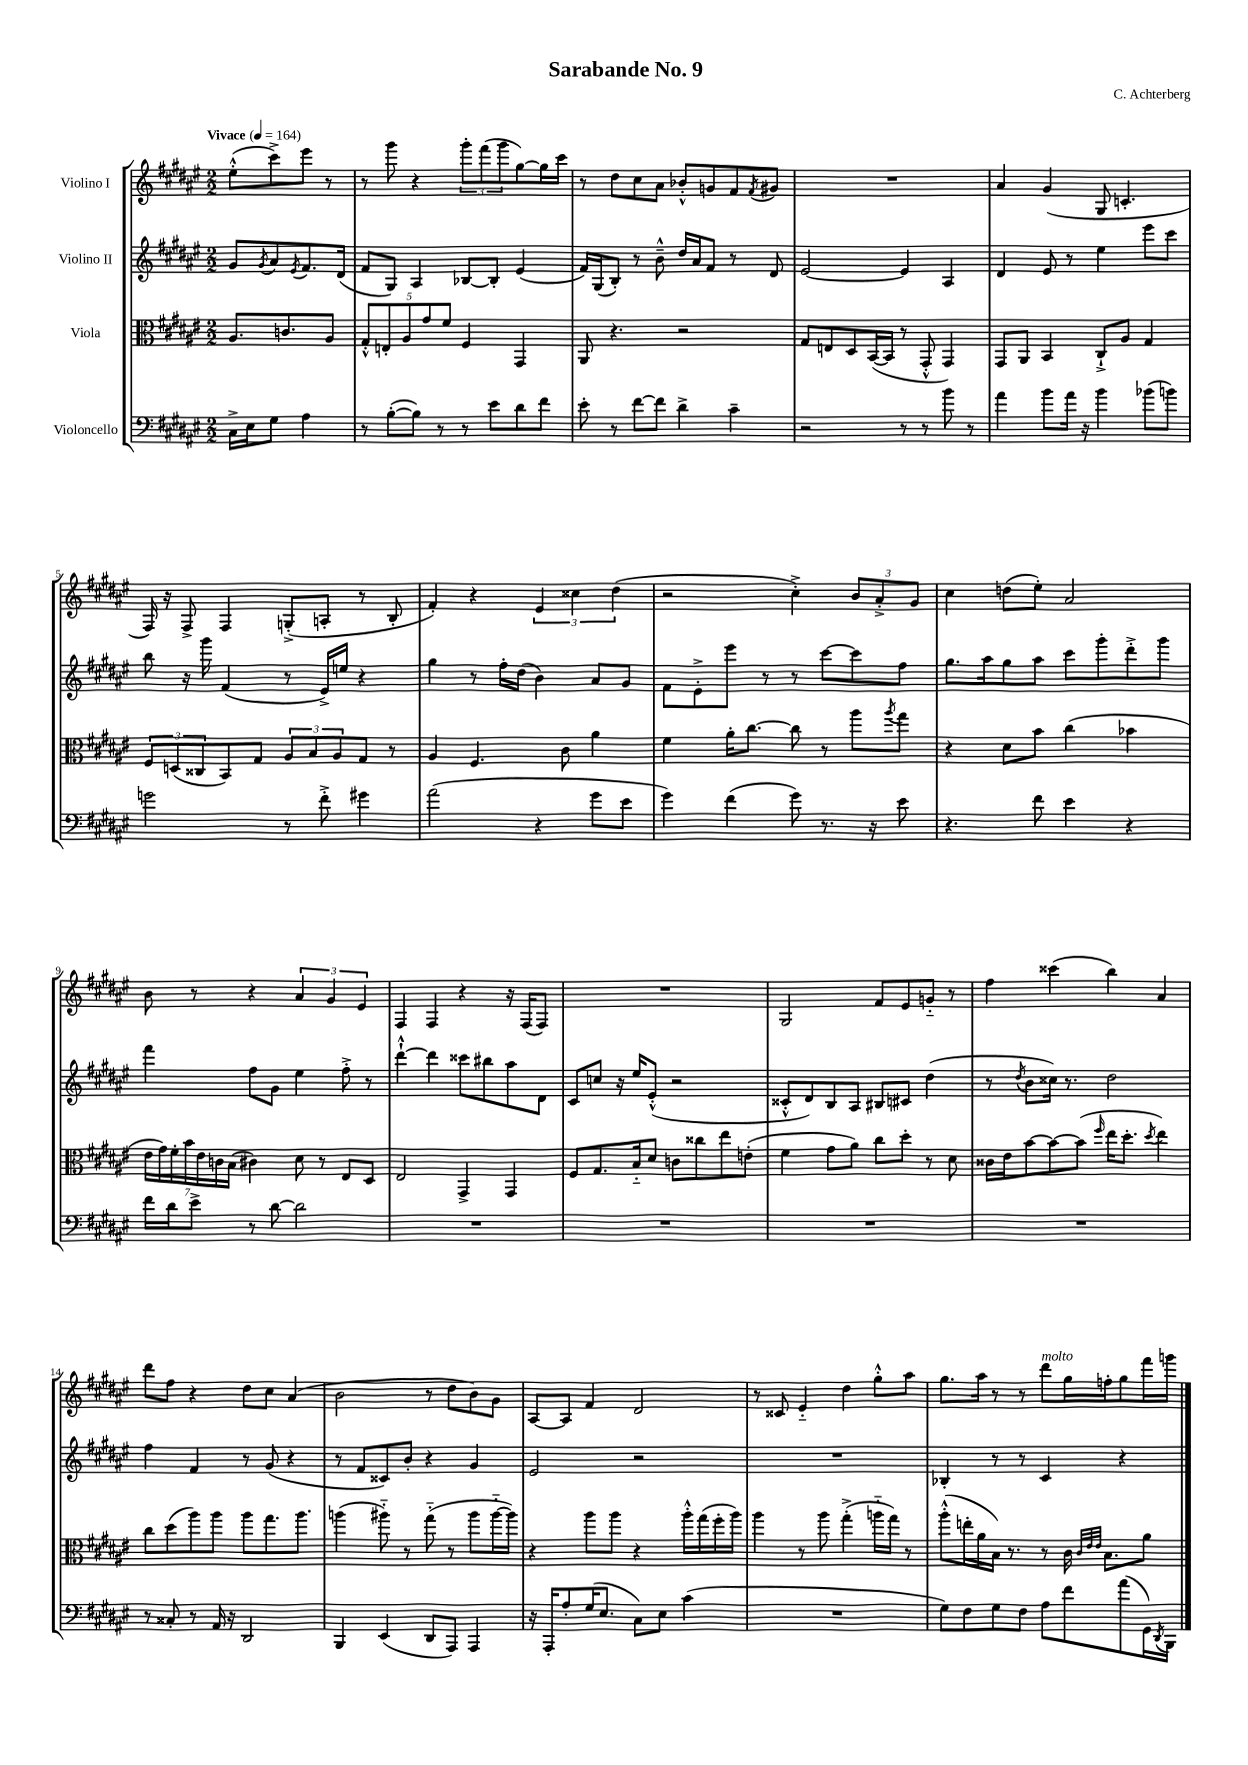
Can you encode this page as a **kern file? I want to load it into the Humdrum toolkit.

**kern	**kern	**kern	**kern
*part4	*part3	*part2	*part1
*staff4	*staff3	*staff2	*staff1
*I"Violoncello	*I"Viola	*I"Violino II	*I"Violino I
*clefF4	*clefC3	*clefG2	*clefG2
*k[f#c#g#d#a#e#]	*k[f#c#g#d#a#e#]	*k[f#c#g#d#a#e#]	*k[f#c#g#d#a#e#]
*M2/2	*M2/2	*M2/2	*M2/2
*MM164	*MM164	*MM164	*MM164
=	=	=	=
!	!	!	!LO:TX:a:B:t=Vivace
16C#^\LL	8.A#/L	8g#/L	(8ee#'^^\L
16E#\J	.	.	.
.	.	8qg#/	.
8G#\J	.	8a#/	8ccc#^\)
.	8.cn/	.	.
.	.	8qe#/	.
4A#\	.	8.f#/	8eee#\J
.	8A#/J	.	8r
.	.	(16d#/Jk	.
=1	=1	=1	=1
8r	10G#'^^/L	8f#/L	8r
.	10En'/	.	.
([8B'\L	.	8G#/J)	8ggg#\
.	10A#/	.	.
8B\J])	.	4A#/	4r
.	10g#/	.	.
8r	.	.	.
.	10f#/J	.	.
8r	4F#/	[8B-X/L	12ggg#'\L
.	.	.	(12fff#\
8e#\L	.	8B-'/J]	.
.	.	.	12ggg#\
8d#\	4GG#/	(4e#/	[8gg#\)
8f#\J	.	.	16gg#\L]
.	.	.	16ccc#\JJ
=2	=2	=2	=2
8e#'\	8AA#/	16f#/LL)	8r
.	.	(16G#/J	.
8r	4.r	8B'/J)	8dd#\L
[8f#\L	.	8r	8cc#\
8f#\J]	.	8b~^^\	8a#\J
4d#^\	2r	16dd#/LL	8b-X'^^/L
.	.	16a#/J	.
.	.	8f#/J	8gn/
4c#~\	.	8r	8f#/
.	.	.	8qf#/
.	.	8d#/	8g#X/J
=3	=3	=3	=3
2r	8G#/L	[2e#/	1r
.	8En/	.	.
.	8D#/	.	.
.	([16BB/L	.	.
.	16BB/JJ]	.	.
8r	8r	4e#/]	.
8r	8GG#'^^/	.	.
8b\	4GG#/)	4A#/	.
8r	.	.	.
=4	=4	=4	=4
4a#\	8GG#/L	4d#/	4a#/
.	8AA#/J	.	.
8b\L	4BB/	8e#/	(4g#/
16a#\Jk	.	8r	.
16r	.	.	.
4b\	8C#`^/L	4ee#\	8G#/
.	8A#/J	.	4.cn'/
(8b-X\L	4G#/	8eee#\L	.
8bn\J)	.	8ccc#\J	.
!!LO:LB:g=z
=5	=5	=5	=5
2gn\	12F#/L	8bb\	16F#/)
.	.	.	16r
.	(12Dn/	.	.
.	.	16r	8F#^/
.	12C##X/	.	.
.	.	16ggg#\	.
.	8BB/)	(4f#/	4F#/
.	8G#/J	.	.
8r	12A#/L	8r	(8Gn'^/L
.	12B/	.	.
8f#'^\	.	16e#^/LL)	8An'/J
.	12A#/	.	.
.	.	16een/JJ	.
4g#X\	8G#/J	4r	8r
.	8r	.	8B'/
=6	=6	=6	=6
(2a#\	4A#/	4gg#\	4f#'/)
.	4.F#/	8r	4r
.	.	16ff#'\LL	.
.	.	(16dd#\JJ	.
4r	.	4b\)	6e#/
.	8c#\	.	.
.	.	.	6cc##X\
8g#\L	4a#\	8a#/L	.
.	.	.	(6dd#\
8e#\J	.	8g#/J	.
=7	=7	=7	=7
4g#\)	4f#\	8f#\L	2r
.	.	8e#'^\	.
(4f#\	16a#'\KL	8eee#\J	.
.	[8.cc#\J	.	.
.	.	8r	.
8g#\)	8cc#\]	8r	4cc#'^\)
8.r	8r	[8ccc#\L	.
.	8aa#\L	8ccc#\]	12b/L
16r	.	.	.
.	.	.	12a#'^/
.	8qaa#/	.	.
8e#\	8gg#\J	8ff#\J	.
.	.	.	12g#/J
=8	=8	=8	=8
4.r	4r	8.gg#\L	4cc#\
.	.	16aa#\k	.
.	8d#\L	8gg#\	(8ddn\L
8f#\	8b\J	8aa#\J	8ee#'\J)
4e#\	(4cc#\	8ccc#\L	2a#/
.	.	8ggg#'\	.
4r	4b-X\	8ddd#'^\	.
.	.	8ggg#\J	.
!!LO:LB:g=z
=9	=9	=9	=9
16f#\LL	28e#\LL	4fff#\	8b\
.	28g#\)	.	.
16d#\J	.	.	.
.	28f#'\	.	.
.	28b\	.	.
8e#^\J	.	.	8r
.	28e#\	.	.
.	28cn\	.	.
.	(28B\JJ	.	.
8r	4c#X\)	8ff#\L	4r
[8d#\	.	8g#\J	.
2d#\]	8d#\	4ee#\	6a#/
.	8r	.	.
.	.	.	6g#/
.	8E#/L	8ff#'^\	.
.	.	.	6e#/
.	8D#/J	8r	.
=10	=10	=10	=10
1r	2E#/	[4ddd#`^^\	4F#/
.	.	4ddd#\]	4F#/
.	4GG#^/	8ccc##X\L	4r
.	.	8bb#X\	.
.	4GG#/	8aa#\	16r
.	.	.	(16F#/KL
.	.	8d#\J	8F#/J)
=11	=11	=11	=11
1r	8F#/L	8c#/L	1r
.	8.G#/	8ccn/J	.
.	.	16r	.
.	16B/k	16ee#/KL	.
.	8d#/J	(8e#'^^/J	.
.	8cn\L	2r	.
.	8cc##X\	.	.
.	8ee#\	.	.
.	(8en'\J	.	.
=12	=12	=12	=12
1r	4f#\	8c##X'^^/L	2G#/
.	.	8d#/)	.
.	8g#\L	8B/	.
.	8a#\J)	8A#/J	.
.	8cc#\L	8B#X/L	8f#/L
.	8dd#'\J	8c#X/J	8e#/
.	8r	(4dd#\	8gn/J
.	8d#\	.	8r
=13	=13	=13	=13
1r	16c##X\LL	8r	4ff#\
.	16e#\J	.	.
.	.	8qdd#/	.
.	[8b\	8b\L	.
.	8b\_	16cc##X\Jk)	(4ccc##X\
.	.	8.r	.
.	(8b\J]	.	.
.	16qqff#/	.	.
.	16ee#\KL	2dd#\	4bb\)
.	8.dd#'\J	.	.
.	8qdd#/	.	.
.	4ee#\)	.	4a#/
!!LO:LB:g=z
=14	=14	=14	=14
8r	8cc#\L	4ff#\	8ddd#\L
8C##X'/	(8dd#\	.	8ff#\J
8r	8aa#\)	4f#/	4r
16AA#/	8aa#\J	.	.
16r	.	.	.
2DD#/	8aa#\L	8r	8dd#\L
.	8.gg#\	(8g#/	8cc#\J
.	.	4r	(4a#/
.	8.aa#\J	.	.
=15	=15	=15	=15
4BBB/	(4aan\	8r	2b\
.	.	8f#/L	.
(4EE#/	8aa#X\)	8c##X/)	.
.	8r	8b'/J	.
8DD#/L	(8gg#\	4r	8r
8AAA#/J)	8r	.	8dd#\L
4AAA#/	8aa#\L	4g#/	8b\)
.	[16aa#\L	.	8g#\J
.	16aa#\JJ])	.	.
=16	=16	=16	=16
16r	4r	2e#/	[8A#/L
16AAA#'/KL	.	.	.
8A#'/	.	.	8A#/J]
(16G#/K	8aa#\L	.	4f#/
8.E#/J	.	.	.
.	8aa#\J	.	.
8C#\L)	4r	2r	2d#/
8E#\J	.	.	.
(4c#\	16aa#'^^\LL	.	.
.	(16gg#\	.	.
.	16ff#'\	.	.
.	16aa#\JJ)	.	.
=17	=17	=17	=17
1r	4aa#\	1r	8r
.	.	.	8c##X/
.	8r	.	4e#/
.	8aa#\	.	.
.	(4gg#'^\	.	4dd#\
.	16aan\LL	.	8gg#'^^\L
.	16gg#\JJ)	.	.
.	8r	.	8aa#\J
=18	=18	=18	=18
8G#\L)	(8aa#'^^\L	4B-X'/	8.gg#\L
8F#\	16een'\L	.	.
.	16a#\	.	16aa#\Jk
8G#\	16B\JJ)	8r	8r
.	8.r	.	.
8F#\J	.	8r	8r
!	!	!	!LO:TX:a:i:t=molto
8A#\L	8r	4c#/	8ddd#\L
8f#\	16c#\	.	16gg#\L
.	32qqc#/LLL	.	.
.	32qqe#/	.	.
.	32qqe#/JJJ	.	.
.	8.B\L	.	16ffn'\J
(8a#\	.	4r	8gg#\
16GG#\L)	8a#\J	.	16fff#\L
8qDD#/	.	.	.
16BBB\JJ	.	.	16gggn\JJ
==	==	==	==
*-	*-	*-	*-
